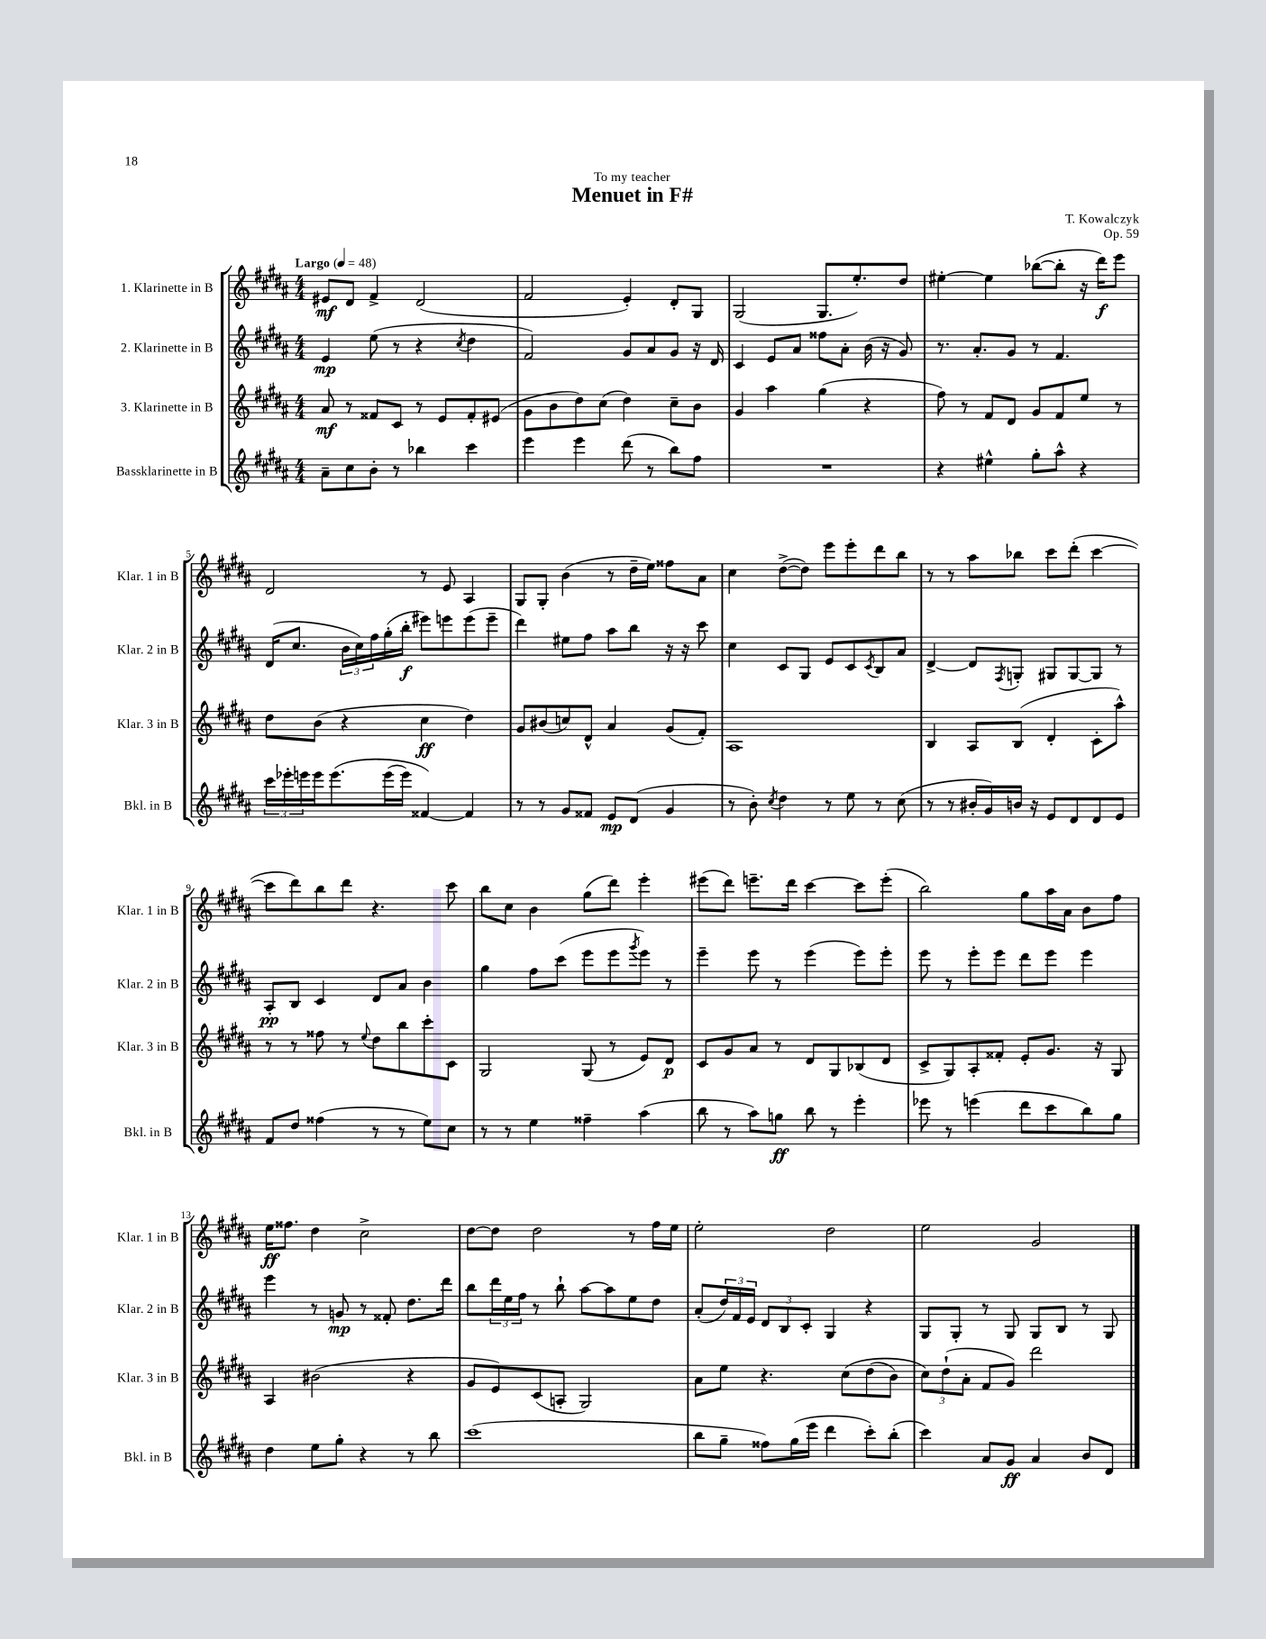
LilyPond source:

\header { title = "Menuet in F#" composer = "T. Kowalczyk" dedication = "To my teacher" opus = "Op. 59" }
<<
\new StaffGroup <<
\new Staff = "s0" \with { instrumentName = "1. Klarinette in B" shortInstrumentName = "Klar. 1 in B" } {
    \clef treble \key b \major \numericTimeSignature \time 4/4 \tempo "Largo" 4 = 48
    eis'8\mf dis'8 fis'4-> dis'2( |
    fis'2 e'4-.) dis'8-. gis8 |
    gis2( gis8. e''8.-.) dis''8 |
    eis''4~-. eis''4 bes''8~( bes''8-. r16 dis'''16\f) e'''8 |
    dis'2 r8 e'8 ais4 |
    gis8 gis8-. b'4( r8 dis''16-- e''16) fisis''8 ais'8 |
    cis''4 dis''8~->( dis''8) e'''8 e'''8-. dis'''8 b''8 |
    r8 r8 ais''8 bes''8 cis'''8 dis'''8-.( cis'''4~ |
    cis'''8 dis'''8) b''8 dis'''8 r4. cis'''8 |
    b''8 cis''8 b'4 gis''8( dis'''8) e'''4-. |
    eis'''8( dis'''8) e'''8.-- dis'''16 cis'''4~ cis'''8 e'''8-.( |
    b''2) gis''8 ais''16 ais'16 b'8 fis''8 |
    e''16\ff fisis''8. dis''4 cis''2-> |
    dis''8~ dis''8 dis''2 r8 fis''16 e''16 |
    e''2-. dis''2 |
    e''2 gis'2 \bar "|." |
}
\new Staff = "s1" \with { instrumentName = "2. Klarinette in B" shortInstrumentName = "Klar. 2 in B" } {
    \clef treble \key b \major \numericTimeSignature \time 4/4
    e'4\mp e''8( r8 r4 \acciaccatura { cis''8 } dis''4 |
    fis'2) gis'8 ais'8 gis'8 r16 dis'16 |
    cis'4 e'8 ais'8 fisis''8 ais'8-. b'16( r16 gis'8) |
    r8. ais'8.-. gis'8 r8 fis'4. |
    dis'16( cis''8. \tuplet 3/2 { b'16 cis''16) fis''16 } gis''16-.( b''16-.\f eis'''8) e'''8 e'''8( e'''8-- |
    dis'''4) eis''8 fis''8 ais''8 b''8 r16 r16 cis'''8 |
    cis''4 cis'8 gis8 e'8 cis'8 \acciaccatura { cis'8 } b8 ais'8 |
    dis'4~-> dis'8 \acciaccatura { fis8 } g8-. gis8 gis8~ gis8 r8 |
    ais8-.\pp b8 cis'4 dis'8 ais'8 b'4 |
    gis''4 fis''8 cis'''8( e'''8 e'''8 \acciaccatura { gis'''8 } e'''8) r8 |
    e'''4-- e'''8 r8 e'''4( e'''8) e'''8-. |
    e'''8 r8 e'''8-. e'''8 dis'''8 e'''8 e'''4 |
    e'''4 r8 g'8\mp r8 fisis'8-. dis''8. dis'''16 |
    b''8 \tuplet 3/2 { dis'''16 e''16 fis''16 } r8 b''8-! ais''8~ ais''8 e''8 dis''8 |
    ais'8-.( \tuplet 3/2 { dis''16) fis'16 e'16 } \tuplet 3/2 { dis'8 b8 cis'8-. } gis4 r4 |
    gis8 gis8-. r8 gis8 gis8 b8 r8 gis8 \bar "|." |
}
\new Staff = "s2" \with { instrumentName = "3. Klarinette in B" shortInstrumentName = "Klar. 3 in B" } {
    \clef treble \key b \major \numericTimeSignature \time 4/4
    ais'8\mf r8 fisis'8 cis'8 r8 e'8 fisis'8-. eis'8( |
    gis'8 b'8 dis''8) cis''8( dis''4) cis''8-- b'8 |
    gis'4 ais''4 gis''4( r4 |
    fis''8) r8 fis'8 dis'8 gis'8 fis'8 e''8 r8 |
    dis''8 b'8( r4 cis''4\ff dis''4) |
    gis'8 bis'8( c''8) dis'8-^ ais'4 gis'8( fis'8-.) |
    ais1 |
    b4 ais8 b8( dis'4-. cis'8-. ais''8-^) |
    r8 r8 fisis''8 r8 \appoggiatura { e''8 } dis''8 b''8 cis'''8-. cis'8 |
    gis2 gis8( r8 e'8) dis'8\p |
    cis'8 gis'8 ais'8 r8 dis'8 gis8 bes8( dis'8 |
    cis'8-> gis8) ais8-. fisis'8-. e'8-. gis'8. r16 gis8 |
    ais4 bis'2( r4 |
    gis'8 e'8) cis'8( a8-. gis2) |
    ais'8 e''8 r4. cis''8\( dis''8( b'8) |
    \tuplet 3/2 { cis''8\) dis''8-!( ais'8-. } fis'8 gis'8) dis'''2 \bar "|." |
}
\new Staff = "s3" \with { instrumentName = "Bassklarinette in B" shortInstrumentName = "Bkl. in B" } {
    \clef treble \key b \major \numericTimeSignature \time 4/4
    ais'8-- cis''8 b'8-. r8 bes''4 cis'''4 |
    e'''4 e'''4 dis'''8( r8 b''8) fis''8 |
    R1 |
    r4 eis''4-^ gis''8-. ais''8-^ r4 |
    \tuplet 3/2 { cis'''16 ees'''16-. e'''16 } e'''16 e'''8.\( e'''16( e'''16) fisis'4~\) fisis'4 |
    r8 r8 gis'8 fisis'8 e'8\mp dis'8( gis'4 |
    r8 b'8-.) \acciaccatura { cis''8 } dis''4 r8 e''8 r8 cis''8( |
    r8 r8 bis'16-. gis'16) b'16 r16 e'8 dis'8 dis'8 e'8 |
    fis'8 dis''8 fisis''4( r8 r8 e''8) cis''8 |
    r8 r8 e''4 fisis''4-- ais''4( |
    b''8 r8 ais''8) g''8\ff b''8 r8 e'''4-. |
    ees'''8 r8 e'''4( dis'''8 cis'''8 b''8) gis''8 |
    dis''4 e''8 gis''8-. r4 r8 b''8 |
    cis'''1( |
    b''8 gis''8-- fisis''8) gis''16( e'''16 dis'''4 cis'''8-.) b''8-.( |
    cis'''4) ais'8 gis'8\ff ais'4 b'8 dis'8 \bar "|." |
}
>>
>>
